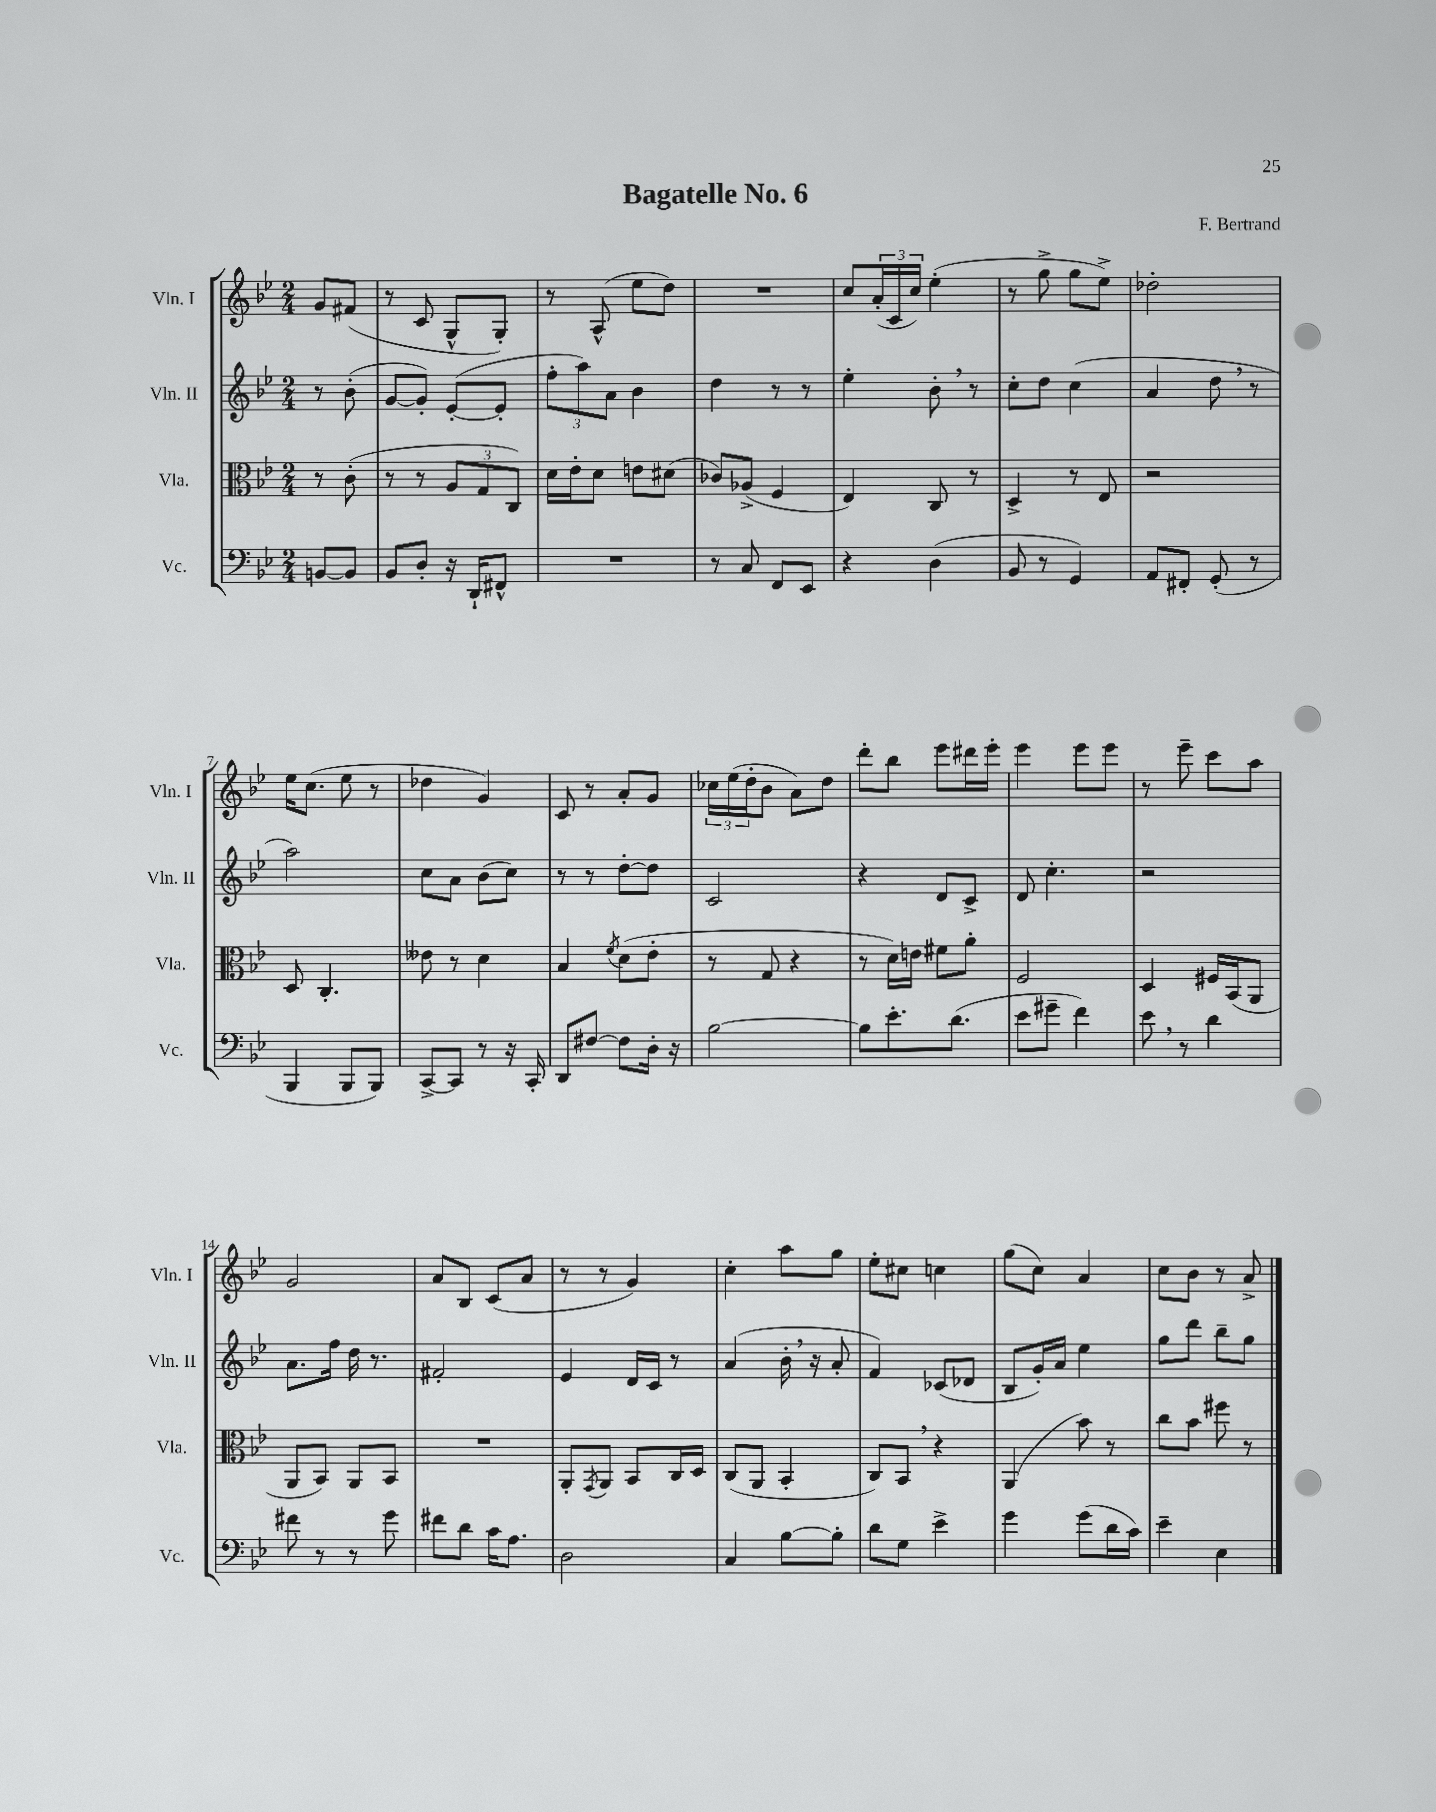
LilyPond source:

\header { title = "Bagatelle No. 6" composer = "F. Bertrand" }
<<
\new StaffGroup <<
\new Staff = "s0" \with { instrumentName = "Vln. I" shortInstrumentName = "Vln. I" } {
    \clef treble \key bes \major \numericTimeSignature \time 2/4 \partial 4
    g'8 fis'8( |
    r8 c'8 g8-^ g8-.) |
    r8 a8-^( ees''8 d''8) |
    R2 |
    c''8 \tuplet 3/2 { a'16-.( c'16 c''16) } ees''4-.( |
    r8 g''8-> g''8 ees''8->) |
    des''2-. |
    ees''16 c''8.( ees''8 r8 |
    des''4 g'4) |
    c'8 r8 a'8-. g'8 |
    \tuplet 3/2 { ces''16 ees''16( d''16-. } bes'8 a'8) d''8 |
    d'''8-. bes''8 ees'''8 dis'''16 ees'''16-. |
    ees'''4 ees'''8 ees'''8 |
    r8 ees'''8-- c'''8 a''8 |
    g'2 |
    a'8 bes8 c'8( a'8 |
    r8 r8 g'4) |
    c''4-. a''8 g''8 |
    ees''8-. cis''8 c''4 |
    g''8( c''8) a'4 |
    c''8 bes'8 r8 a'8-> \bar "|." |
}
\new Staff = "s1" \with { instrumentName = "Vln. II" shortInstrumentName = "Vln. II" } {
    \clef treble \key bes \major \numericTimeSignature \time 2/4 \partial 4
    r8 bes'8-.( |
    g'8~ g'8-.) ees'8~-.( ees'8-. |
    \tuplet 3/2 { f''8-. a''8) a'8 } bes'4 |
    d''4 r8 r8 |
    ees''4-. bes'8-. \breathe r8 |
    c''8-. d''8 c''4( |
    a'4 d''8 \breathe r8 |
    a''2) |
    c''8 a'8 bes'8( c''8) |
    r8 r8 d''8~-. d''8 |
    c'2 |
    r4 d'8 c'8-> |
    d'8 c''4.-. |
    r2 |
    a'8. f''16 d''16 r8. |
    fis'2-. |
    ees'4 d'16 c'16 r8 |
    a'4( bes'16-. \breathe r16 a'8-. |
    f'4) ces'8( des'8 |
    bes8 g'16-.) a'16 ees''4 |
    g''8 d'''8 bes''8-- g''8 \bar "|." |
}
\new Staff = "s2" \with { instrumentName = "Vla." shortInstrumentName = "Vla." } {
    \clef alto \key bes \major \numericTimeSignature \time 2/4 \partial 4
    r8 c'8-.( |
    r8 r8 \tuplet 3/2 { a8 g8 c8) } |
    d'16 ees'16-. d'8 e'8 dis'8( |
    ces'8) aes8->( f4 |
    ees4) c8 r8 |
    d4-> r8 ees8 |
    r2 |
    d8 c4.-. |
    eeses'8 r8 d'4 |
    bes4 \acciaccatura { f'8 } d'8( ees'8-. |
    r8 g8 r4 |
    r8 d'16) e'16 fis'8 a'8-. |
    f2 |
    d4 fis16 bes,16( a,8 |
    a,8 bes,8) a,8 bes,8 |
    R2 |
    a,8-. \acciaccatura { g,8 } a,8 bes,8 c16 d16 |
    c8( a,8 bes,4-. |
    c8) bes,8 \breathe r4 |
    a,4( bes'8) r8 |
    c''8 bes'8 fis''8 r8 \bar "|." |
}
\new Staff = "s3" \with { instrumentName = "Vc." shortInstrumentName = "Vc." } {
    \clef bass \key bes \major \numericTimeSignature \time 2/4 \partial 4
    b,8~ b,8 |
    bes,8 d8-. r16 d,16-! fis,8-^ |
    R2 |
    r8 c8 f,8 ees,8 |
    r4 d4( |
    bes,8 r8 g,4) |
    a,8 fis,8-. g,8-.( r8 |
    bes,,4 bes,,8 bes,,8) |
    c,8~-> c,8 r8 r16 c,16-. |
    d,8 fis8~ fis8 d16-. r16 |
    bes2~ |
    bes8 ees'8.-. d'8.( |
    ees'8 gis'8-- f'4) |
    ees'8 \breathe r8 d'4 |
    fis'8 r8 r8 g'8 |
    fis'8 d'8 c'16 a8. |
    d2 |
    c4 bes8~ bes8-. |
    d'8 g8 ees'4-> |
    g'4 g'8( d'16 c'16) |
    ees'4-- ees4 \bar "|." |
}
>>
>>
